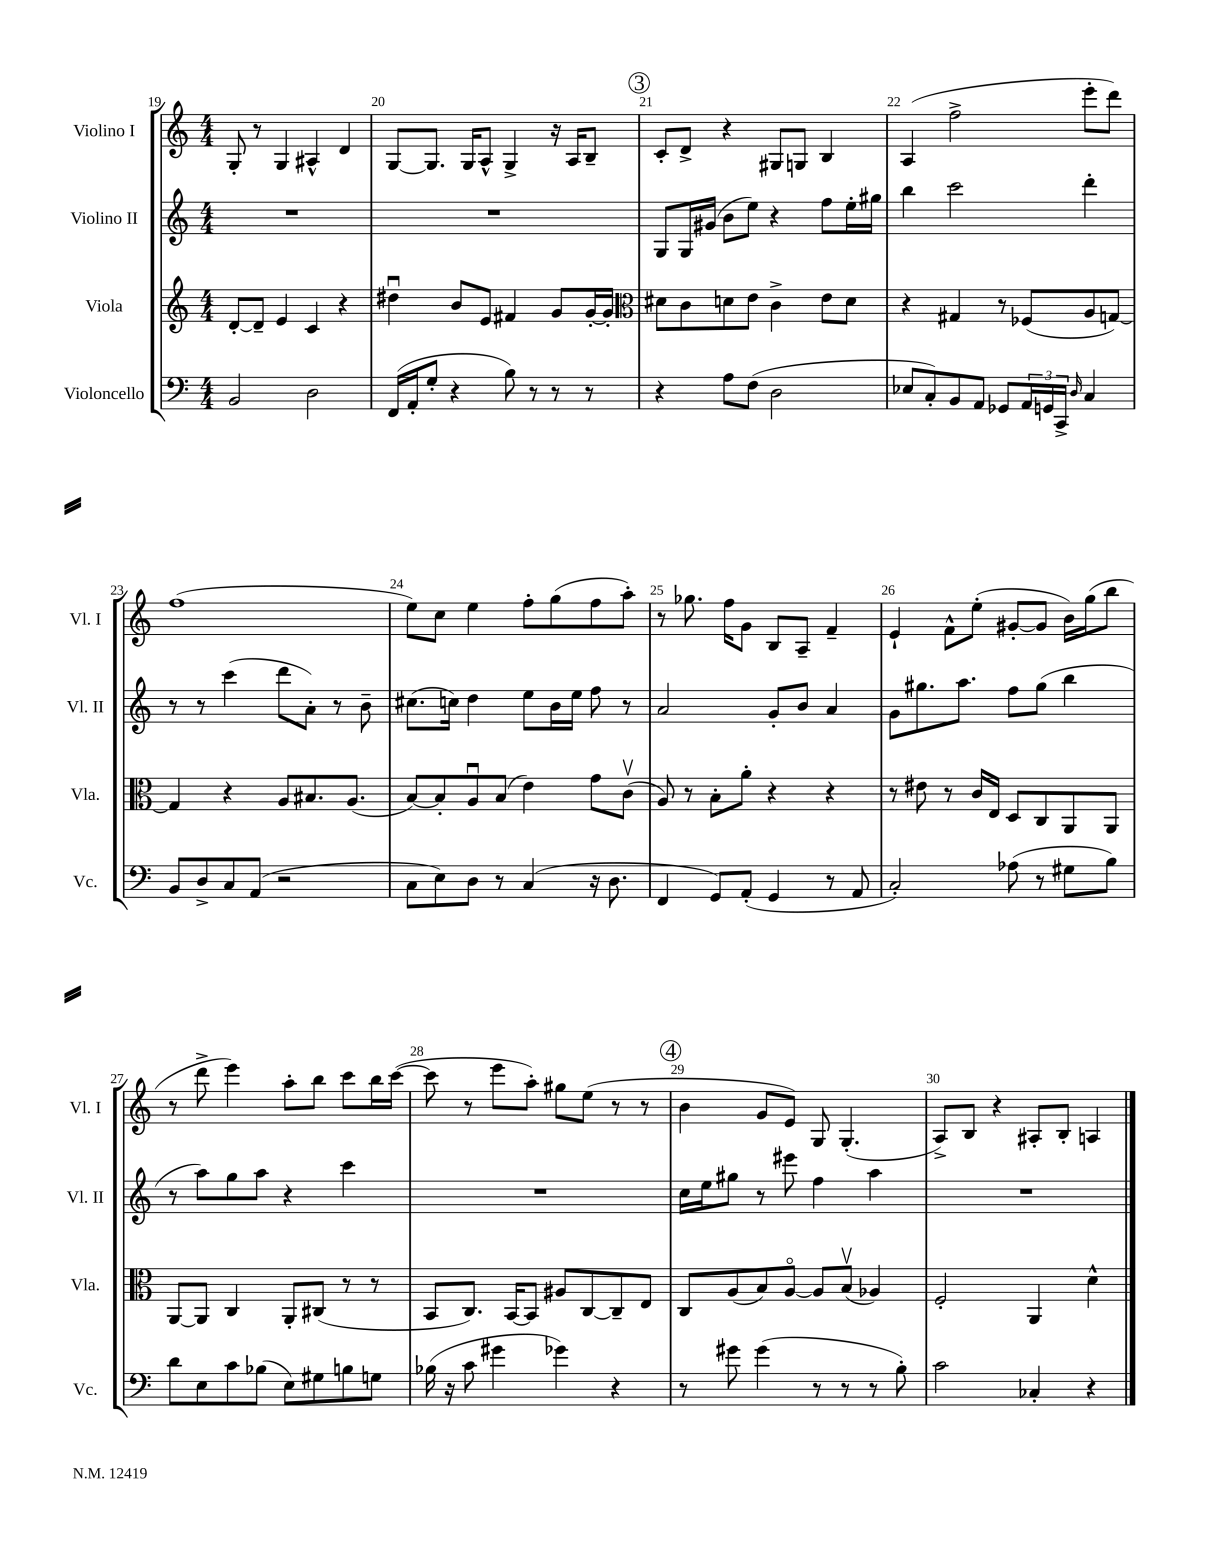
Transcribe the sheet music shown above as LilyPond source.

<<
\new StaffGroup <<
\new Staff = "s0" \with { instrumentName = "Violino I" shortInstrumentName = "Vl. I" } {
    \clef treble \key c \major \numericTimeSignature \time 4/4
    g8-. r8 g4 ais4-^ d'4 |
    g8~ g8. g16 a8-^ g4-> r16 a16 b8-- |
    \mark \markup { \circle "3" } c'8-. d'8-> r4 gis8 g8 b4 |
    a4( f''2-> e'''8-. d'''8) |
    f''1( |
    e''8) c''8 e''4 f''8-. g''8( f''8 a''8-.) |
    r8 ges''8. f''16 g'8 b8 a8-- f'4-- |
    e'4-! f'8-^ e''8-.( gis'8~-. gis'8 b'16) g''16( b''8 |
    r8 d'''8-> e'''4) a''8-. b''8 c'''8 b''16 c'''16~( |
    c'''8 r8 e'''8 a''8-.) gis''8 e''8( r8 r8 |
    \mark \markup { \circle "4" } b'4 g'8 e'8) g8 g4.-.( |
    a8->) b8 r4 ais8-. b8-. a4 \bar "|." |
}
\new Staff = "s1" \with { instrumentName = "Violino II" shortInstrumentName = "Vl. II" } {
    \clef treble \key c \major \numericTimeSignature \time 4/4
    R1 |
    R1 |
    \mark \markup { \circle "3" } g8 g16 gis'16( b'8 e''8) r4 f''8 e''16-. gis''16 |
    b''4 c'''2 d'''4-. |
    r8 r8 c'''4( d'''8 a'8-.) r8 b'8-- |
    cis''8.( c''16) d''4 e''8 b'16 e''16 f''8 r8 |
    a'2 g'8-. b'8 a'4 |
    g'8 gis''8. a''8. f''8 gis''8( b''4 |
    r8 a''8) g''8 a''8 r4 c'''4 |
    R1 |
    \mark \markup { \circle "4" } c''16 e''16 gis''8 r8 eis'''8 f''4 a''4 |
    R1 \bar "|." |
}
\new Staff = "s2" \with { instrumentName = "Viola" shortInstrumentName = "Vla." } {
    \clef treble \key c \major \numericTimeSignature \time 4/4
    d'8~-. d'8-- e'4 c'4 r4 |
    dis''4\downbow b'8 e'8 fis'4 g'8 g'16~-. g'16-. |
    \mark \markup { \circle "3" } \clef alto dis'8 c'8 d'8 e'8 c'4-> e'8 d'8 |
    r4 gis4 r8 fes8( a8 g8~) |
    g4 r4 a8 bis8. a8.( |
    b8~) b8-. a8\downbow b8( e'4) g'8 c'8\upbow( |
    a8) r8 b8-. a'8-. r4 r4 |
    r8 eis'8 r8 c'16 e16 d8 c8 a,8 a,8 |
    a,8~ a,8 c4 a,8-. cis8( r8 r8 |
    b,8 c8.) b,16~ b,8 ais8 c8~ c8-- e8 |
    \mark \markup { \circle "4" } c8 a8( b8) a8~\flageolet a8 b8\upbow( aes4) |
    f2-. a,4 d'4-^ \bar "|." |
}
\new Staff = "s3" \with { instrumentName = "Violoncello" shortInstrumentName = "Vc." } {
    \clef bass \key c \major \numericTimeSignature \time 4/4
    b,2 d2 |
    f,16( a,16-. g8-. r4 b8) r8 r8 r8 |
    \mark \markup { \circle "3" } r4 a8 f8( d2 |
    ees8 c8-.) b,8 a,8 ges,8 \tuplet 3/2 { a,16 g,16 c,16-> } \grace { d16 } c4 |
    b,8 d8-> c8 a,8( r2 |
    c8 e8) d8 r8 c4( r16 d8. |
    f,4 g,8) a,8-.( g,4 r8 a,8 |
    c2-.) aes8( r8 gis8 b8) |
    d'8 e8 c'8 bes8( e8) gis8 b8 g8 |
    bes16( r16 c'8 gis'4 ges'4) r4 |
    \mark \markup { \circle "4" } r8 gis'8 gis'4( r8 r8 r8 b8-.) |
    c'2 ces4-. r4 \bar "|." |
}
>>
>>
\layout { \context { \Score currentBarNumber = #19 \override BarNumber.break-visibility = ##(#f #t #t) barNumberVisibility = #all-bar-numbers-visible } }
